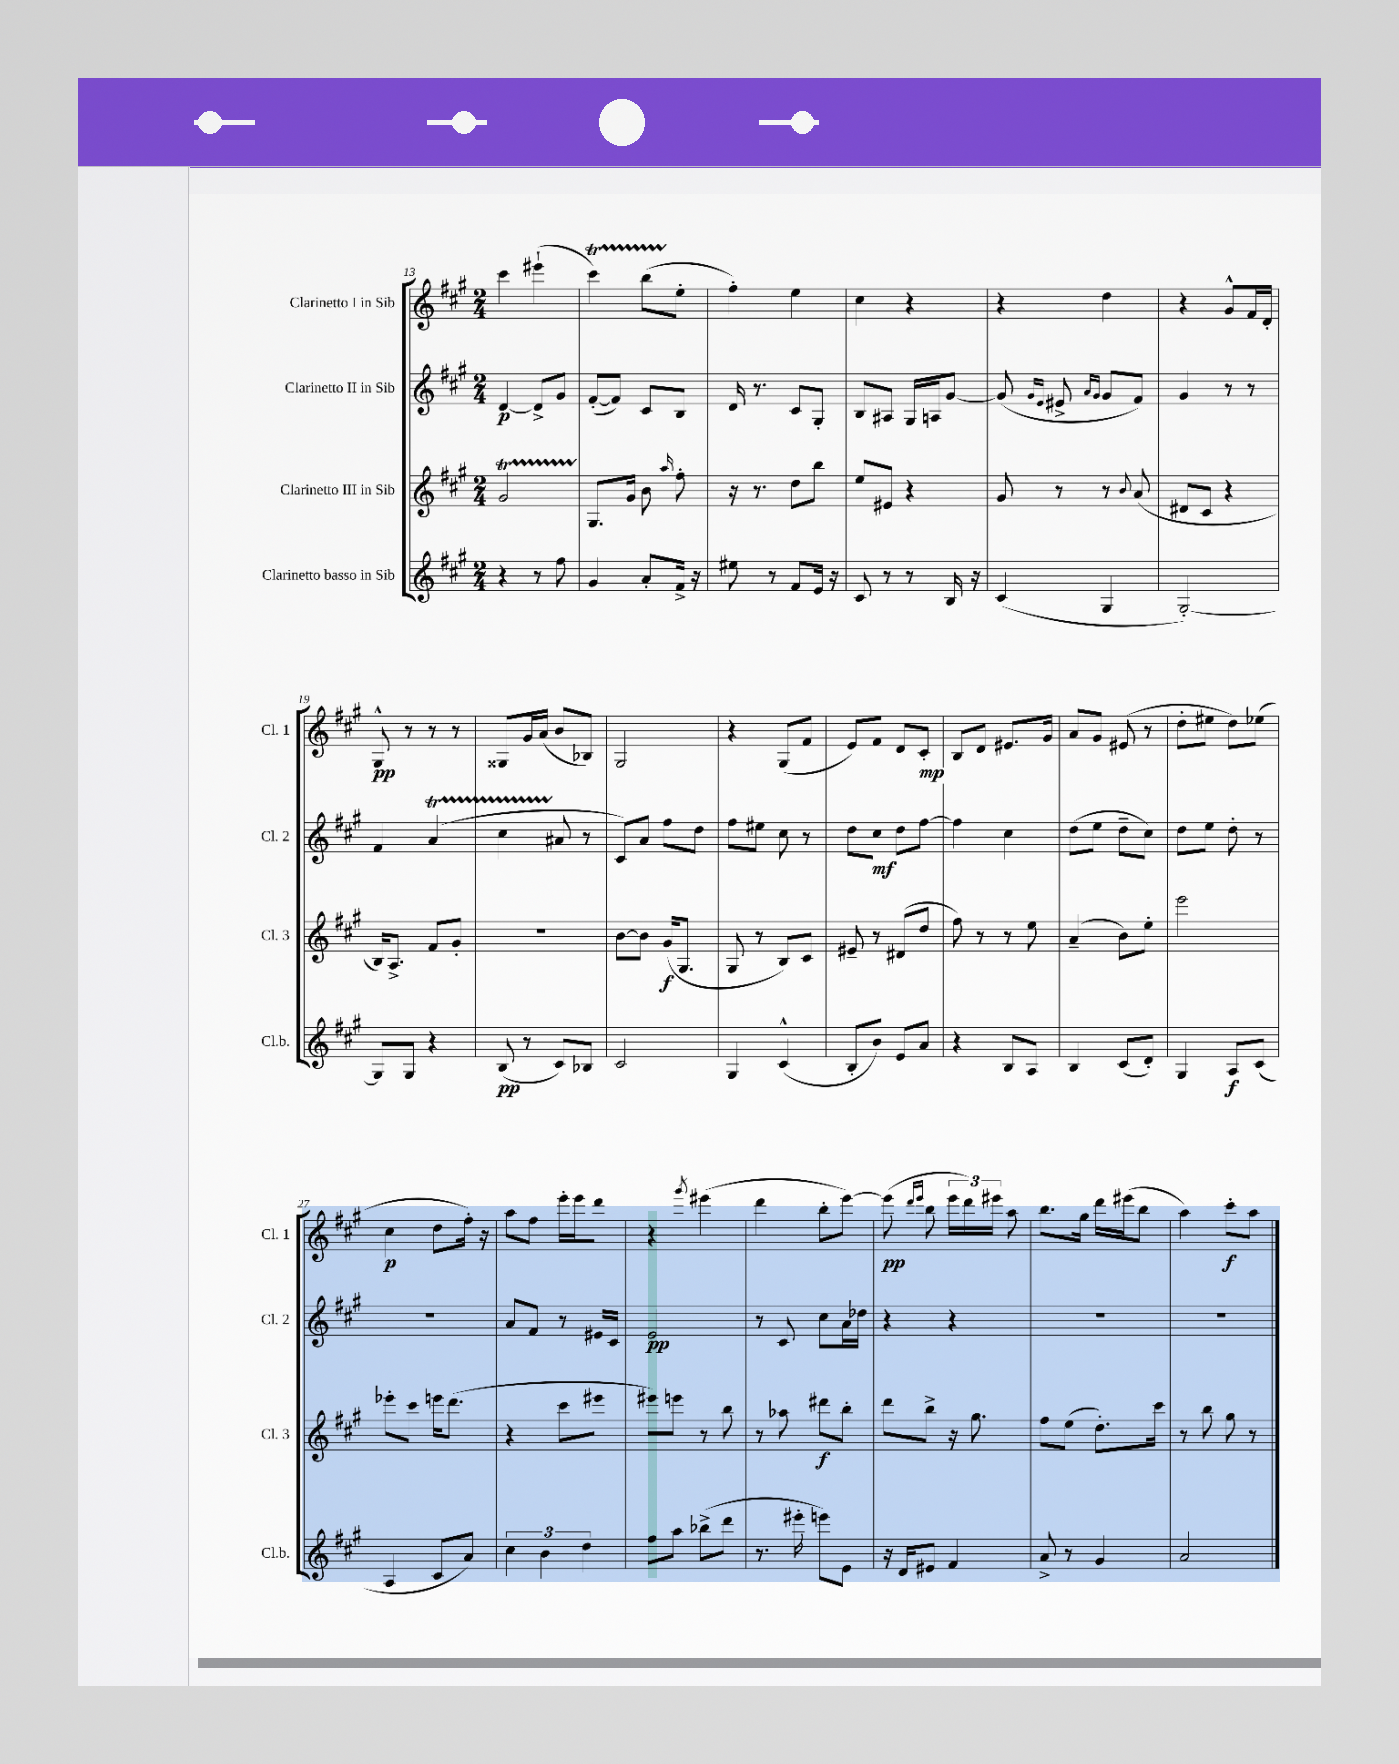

**kern	**kern	**kern	**kern
*staff4	*staff3	*staff2	*staff1
*clefG2	*clefG2	*clefG2	*clefG2
*k[f#c#g#]	*k[f#c#g#]	*k[f#c#g#]	*k[f#c#g#]
*M2/4	*M2/4	*M2/4	*M2/4
4r	2g#	[4d	4ccc#
8r	.	8d^]	(4eee#`
8ff#	.	8g#	.
=	=	=	=
4g#	8.G#	([8f#'	4ccc#)
.	.	8f#])	.
.	16g#	.	.
8a'	8b	8c#	(8bb
.	16qqaa	.	.
16f#^	8ff#'	8B	8ee'
16r	.	.	.
=	=	=	=
8ee#	16r	16d	4ff#')
.	8.r	8.r	.
8r	.	.	.
8f#	8dd	8c#	4ee
16e	8bb	8G#'	.
16r	.	.	.
=	=	=	=
8c#	8ee	8B	4cc#
8r	8e#	8A#	.
8r	4r	16G#	4r
.	.	16A	.
16B	.	[8g#	.
16r	.	.	.
=	=	=	=
(4c#	8g#	(8g#]	4r
.	.	16qqg#	.
.	.	16qqe	.
.	8r	8e#^	.
.	.	16qqa	.
.	.	16qqg#	.
4G#	8r	8g#	4dd
.	8qqb	.	.
.	(8a	8f#)	.
=	=	=	=
[2G#')	8d#	4g#	4r
.	8c#	.	.
.	4r	8r	8g#^^
.	.	8r	16f#
.	.	.	16d'
=	=	=	=
8G#]	16B)	4f#	8G#^^
.	8.A^	.	.
8G#	.	.	8r
4r	8f#	(4a	8r
.	8g#'	.	8r
=	=	=	=
(8B	2r	4cc#	8G##
8r	.	.	16g#
.	.	.	(16a
8c#)	.	8a#	8b
8B-	.	8r	8B-)
=	=	=	=
2c#	[8b	8c#)	2G#
.	8b]	8a	.
.	(16g#	8ff#	.
.	8.G#	.	.
.	.	8dd	.
=	=	=	=
4G#	8G#	8ff#	4r
.	8r	8ee#	.
(4c#^^	8B)	8cc#	(8G#
.	8c#	8r	8f#
=	=	=	=
8B'	8e#~	8dd	8e)
8b)	8r	8cc#	8f#
8e	(8d#	8dd	8d
8a	8dd	[8ff#	8c#'
=	=	=	=
4r	8ff#)	4ff#]	8B
.	8r	.	8d
8B	8r	4cc#	8.e#
8A	8ee	.	.
.	.	.	16g#
=	=	=	=
4B	(4a~	(8dd	8a
.	.	8ee	8g#
(8c#	8b)	8dd~	(8e#
8d')	8ee'	8cc#)	8r
=	=	=	=
4G#	2eee	8dd	8dd'
.	.	8ee	8ee#
8A	.	8dd'	8dd)
(8c#	.	8r	(8ee-
=	=	=	=
4A	8eee-'	2r	4cc#
.	8ccc#	.	.
8c#	16eee	.	8dd
.	(8.ddd	.	.
8a)	.	.	16ff#')
.	.	.	16r
=	=	=	=
6cc#	4r	8a	8aa
.	.	8f#	8ff#
6b	.	.	.
.	8ccc#	8r	16eee'
.	.	.	16eee
6dd	.	.	.
.	8eee#	16e#	8ddd
.	.	16c#	.
=	=	=	=
8ff#	8eee#)	2e	4r
8aa	8eee	.	.
.	.	.	8qggg#
(8bb-^	8r	.	(4eee#
8ddd	8bb	.	.
=	=	=	=
8.r	8r	8r	4ddd
.	8aa-	8c#	.
16eee#'	.	.	.
8eee)	8ddd#	8cc#	8bb'
8e	8bb'	16a	[8eee)
.	.	16dd-	.
=	=	=	=
16r	8ddd	4r	(8eee]
16d	.	.	.
.	.	.	16qqddd
.	.	.	16qqeee
8e#	8bb^	.	8bb
4f#	16r	4r	24eee
.	.	.	24ddd)
.	8.gg#	.	.
.	.	.	24eee#
.	.	.	8aa
=	=	=	=
8a^	8ff#	2r	8.bb
8r	(8ee	.	.
.	.	.	16gg#
4g#	8.dd')	.	16ddd
.	.	.	(16eee#
.	.	.	8bb
.	16ccc#	.	.
=	=	=	=
2a	8r	2r	4aa)
.	8bb	.	.
.	8gg#	.	8ccc#'
.	8r	.	8aa
==	==	==	==
*-	*-	*-	*-
